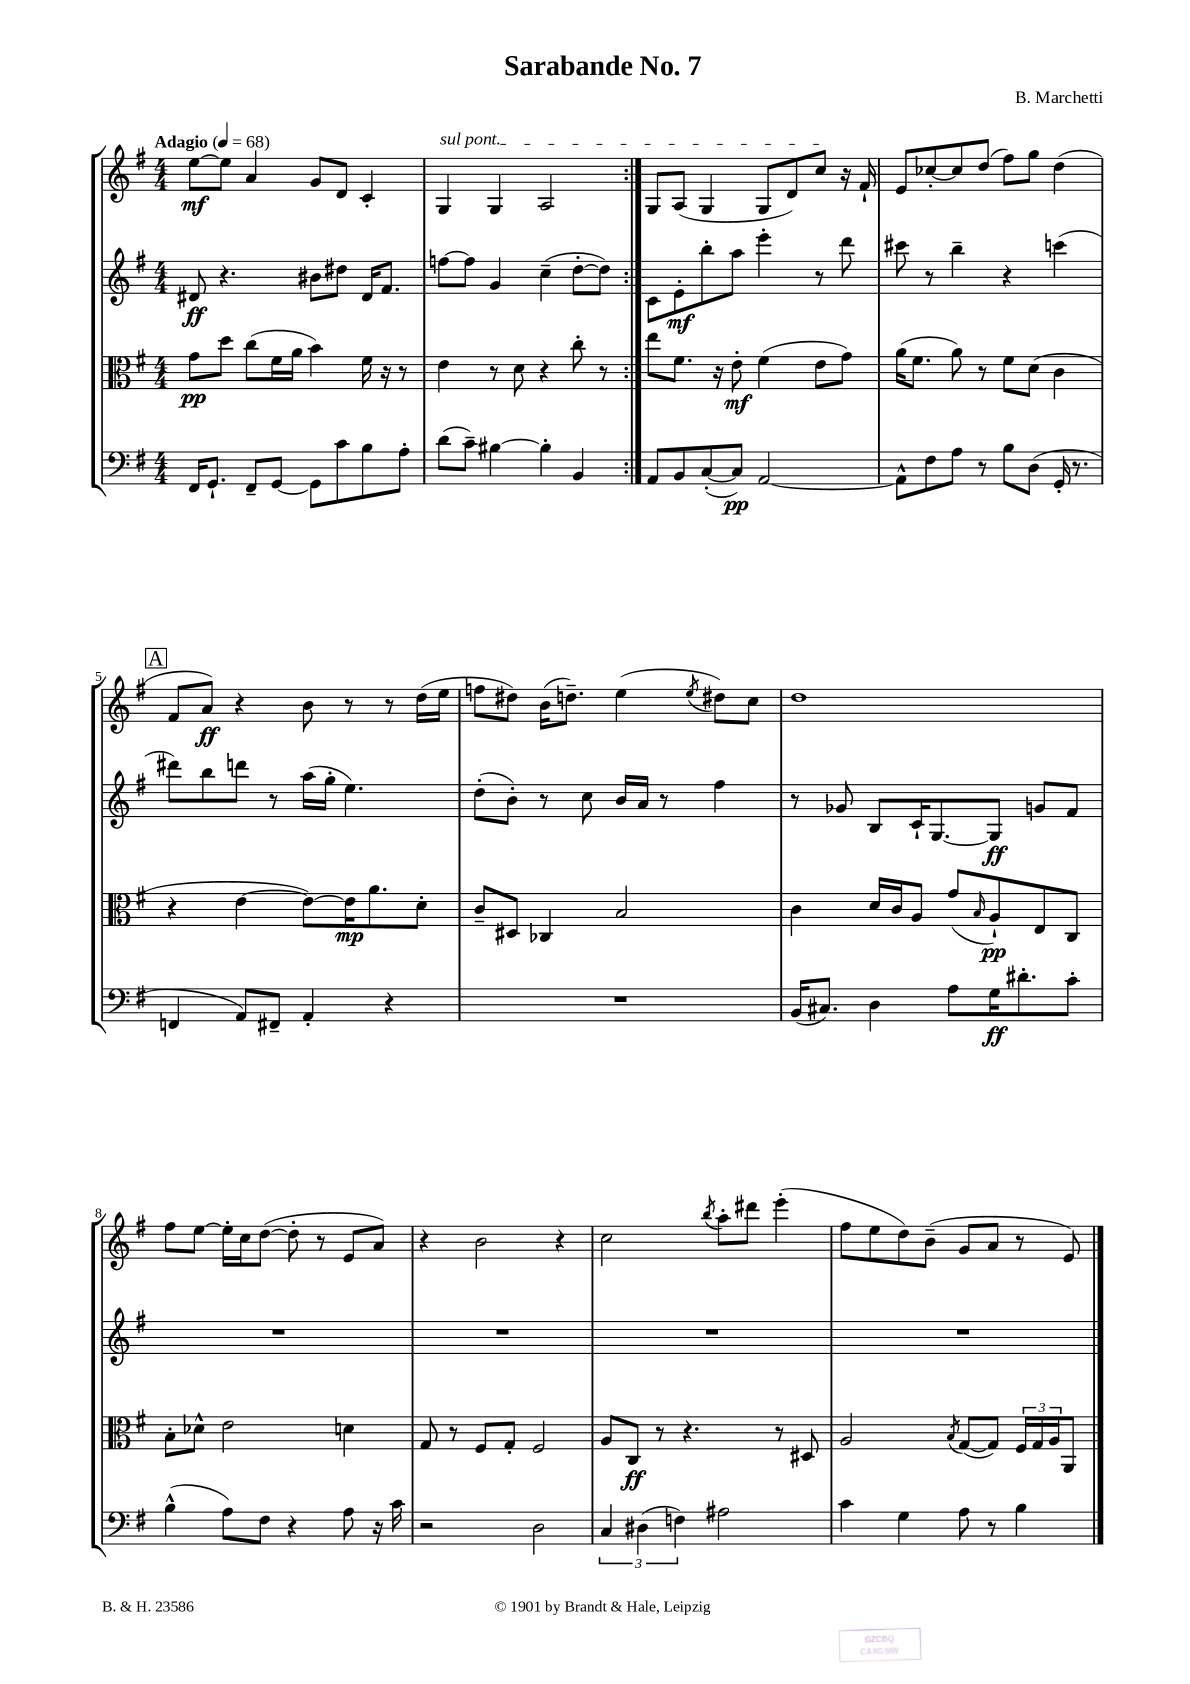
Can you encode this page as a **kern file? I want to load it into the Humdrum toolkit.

**kern	**kern	**kern	**kern
*staff4	*staff3	*staff2	*staff1
*clefF4	*clefC3	*clefG2	*clefG2
*k[f#]	*k[f#]	*k[f#]	*k[f#]
*M4/4	*M4/4	*M4/4	*M4/4
*MM68	*MM68	*MM68	*MM68
16FF#	8g	8d#	[8ee
8.GG`	.	.	.
.	8dd	4.r	8ee]
8FF#~	(8cc	.	4a
[8GG	16f#	.	.
.	16a	.	.
8GG]	4b)	8b#	8g
8c	.	8dd#	8d
8B	16f#	16d#	4c'
.	16r	8.f#	.
8A'	8r	.	.
=	=	=	=
(8d	4e	[8ff	4G
8c~)	.	8ff]	.
[4B#	8r	4g	4G
.	8d	.	.
4B#']	4r	(4cc~	2A
4BB	8cc'	[8dd'	.
.	8r	8dd])	.
=:|!	=:|!	=:|!	=:|!
8AA	8ee	8c	8G
8BB	8.f#	8e'	(8A
([8C'	.	8bb'	4G
.	16r	.	.
8C])	8e'	8aa	.
[2AA	(4f#	4eee'	8G
.	.	.	8d)
.	8e	8r	8cc
.	8g)	8ddd	16r
.	.	.	16f#`
=	=	=	=
8AA^^]	(16a	8ccc#	8e
.	8.f#	.	.
8F#	.	8r	[8cc-'
8A	8a)	4bb~	8cc-]
8r	8r	.	(8dd
8B	8f#	4r	8ff#)
(8D	(8d	.	8gg
16GG'	4c	(4ccc	(4dd
8.r	.	.	.
=	=	=	=
4FF	4r	8ddd#)	8f#
.	.	8bb	8a)
8AA)	[4e	8ddd	4r
8FF#~	.	8r	.
4AA'	8e_)	(16aa	8b
.	.	16gg'	.
.	16e]	4.ee)	8r
.	8.a	.	.
4r	.	.	8r
.	8d'	.	(16dd
.	.	.	16ee
=	=	=	=
1r	8c~	(8dd'	8ff
.	8D#	8b')	8dd#)
.	4C-	8r	(16b
.	.	.	8.dd~)
.	.	8cc	.
.	2B	16b	(4ee
.	.	16a	.
.	.	8r	.
.	.	.	8qee
.	.	4ff#	8dd#)
.	.	.	8cc
=	=	=	=
(16BB	4c	8r	1dd
8.C#)	.	.	.
.	.	8g-	.
4D	16d	8B	.
.	16c	.	.
.	8A	16c`	.
.	.	[8.G	.
8A	(8g	.	.
.	16qqB	.	.
16G	8A`)	8G]	.
8.d#'	.	.	.
.	8E	8g	.
8c'	8C	8f#	.
=	=	=	=
(4B^^	8B'	1r	8ff#
.	8d-^^	.	[8ee
8A)	2e	.	16ee']
.	.	.	16cc
8F#	.	.	([8dd
4r	.	.	8dd']
.	.	.	8r
8A	4d	.	8e
16r	.	.	8a)
16c	.	.	.
=	=	=	=
2r	8G	1r	4r
.	8r	.	.
.	8F#	.	2b
.	8G'	.	.
2D	2F#	.	.
.	.	.	4r
=	=	=	=
6C	8A	1r	2cc
.	8C	.	.
(6D#	.	.	.
.	8r	.	.
6F)	.	.	.
.	4.r	.	.
.	.	.	8qbb
2A#	.	.	8aa'
.	.	.	8ddd#
.	8r	.	(4eee'
.	8D#	.	.
=	=	=	=
4c	2A	1r	8ff#
.	.	.	8ee
4G	.	.	8dd)
.	.	.	(8b~
.	8qB	.	.
8A	([8G	.	8g
8r	8G])	.	8a
4B	24F#	.	8r
.	24G	.	.
.	24A	.	.
.	8AA	.	8e)
==	==	==	==
*-	*-	*-	*-
